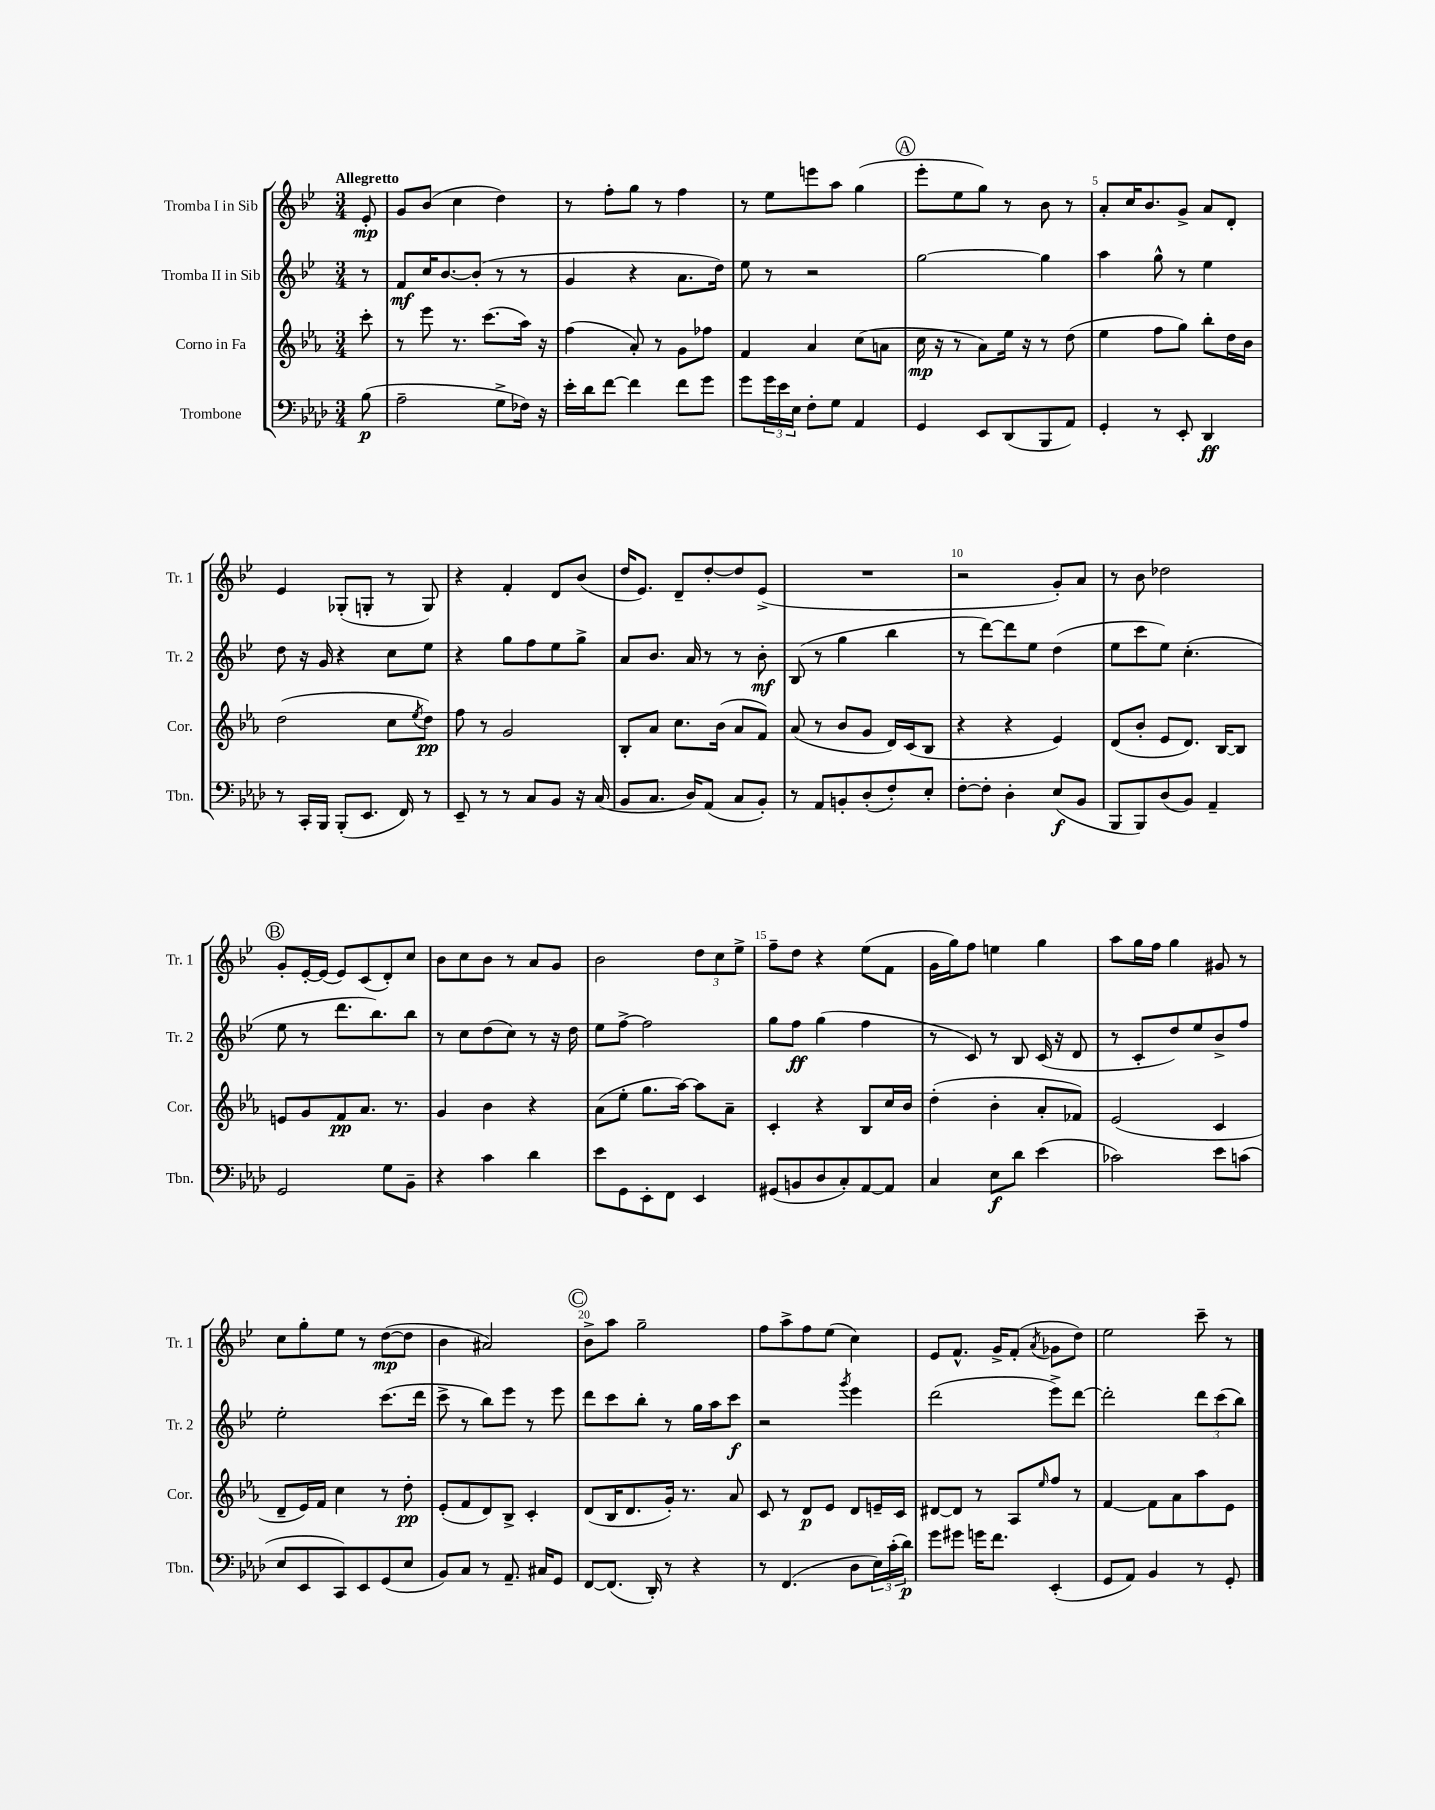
<<
\new StaffGroup <<
\new Staff = "s0" \with { instrumentName = "Tromba I in Sib" shortInstrumentName = "Tr. 1" } {
    \clef treble \key bes \major \numericTimeSignature \time 3/4 \partial 8 \tempo "Allegretto"
    ees'8-.\mp |
    g'8 bes'8( c''4 d''4) |
    r8 f''8-. g''8 r8 f''4 |
    r8 ees''8 e'''8 a''8 g''4( |
    \mark \markup { \circle "A" } ees'''8-. ees''8 g''8) r8 bes'8 r8 |
    a'8-. c''16 bes'8. g'8-> a'8 d'8-. |
    ees'4 ges8-.( g8-. r8 g8) |
    r4 f'4-. d'8 bes'8( |
    d''16 ees'8.) d'8-- d''8~-. d''8 ees'8->( |
    R2. |
    r2 g'8-.) a'8 |
    r8 bes'8 des''2 |
    \mark \markup { \circle "B" } g'8-. ees'16~-. ees'16( ees'8) c'8( d'8-.) c''8 |
    bes'8 c''8 bes'8 r8 a'8 g'8 |
    bes'2 \tuplet 3/2 { d''8 c''8 ees''8-> } |
    f''8-- d''8 r4 ees''8( f'8 |
    g'16 g''16) f''8 e''4 g''4 |
    a''8 g''16 f''16 g''4 gis'8 r8 |
    c''8 g''8-. ees''8 r8 d''8~\mp( d''8 |
    bes'4 ais'2) |
    \mark \markup { \circle "C" } bes'8-> a''8 g''2-- |
    f''8 a''8-> f''8 ees''8( c''4) |
    ees'8 f'8.-^ g'16-> f'8-.( \acciaccatura { a'8 } ges'8 d''8) |
    ees''2 c'''8-- r8 \bar "|." |
}
\new Staff = "s1" \with { instrumentName = "Tromba II in Sib" shortInstrumentName = "Tr. 2" } {
    \clef treble \key bes \major \numericTimeSignature \time 3/4 \partial 8
    r8 |
    f'8\mf c''16 bes'8.~ bes'8-.( r8 r8 |
    g'4 r4 a'8. d''16) |
    ees''8 r8 r2 |
    \mark \markup { \circle "A" } g''2~ g''4 |
    a''4 g''8-^ r8 ees''4 |
    d''8 r16 g'16 r4 c''8 ees''8 |
    r4 g''8 f''8 ees''8 g''8-> |
    a'8 bes'8. a'16 r8 r8 bes'8-.\mf |
    bes8( r8 g''4 bes''4 |
    r8 d'''8~) d'''8 ees''8 d''4( |
    ees''8 c'''8 ees''8) c''4.-.( |
    \mark \markup { \circle "B" } ees''8 r8 d'''8. bes''8.) bes''8 |
    r8 c''8 d''8( c''8) r8 r16 d''16 |
    ees''8 f''8~-> f''2 |
    g''8 f''8\ff g''4( f''4 |
    r8 c'8) r8 bes8 c'16( r16 d'8 |
    r8 c'8-. d''8) ees''8 bes'8-> f''8 |
    ees''2-. c'''8.( d'''16 |
    c'''8-> r8 bes''8) ees'''8 r8 ees'''8 |
    \mark \markup { \circle "C" } d'''8 c'''8 bes''8-. r8 g''16 a''16 c'''8\f |
    r2 \acciaccatura { g'''8 } ees'''4 |
    d'''2( ees'''8->) d'''8~ |
    d'''2-. \tuplet 3/2 { d'''8 c'''8( bes''8) } \bar "|." |
}
\new Staff = "s2" \with { instrumentName = "Corno in Fa" shortInstrumentName = "Cor." } {
    \clef treble \key ees \major \numericTimeSignature \time 3/4 \partial 8
    c'''8-. |
    r8 ees'''8 r8. c'''8.( aes''16) r16 |
    f''4( aes'8-.) r8 g'8 fes''8 |
    f'4 aes'4 c''8( a'8 |
    \mark \markup { \circle "A" } c''16\mp r16 r8 aes'8) ees''16 r16 r8 d''8( |
    ees''4 f''8 g''8) bes''8-. d''16 bes'16 |
    d''2( c''8 \acciaccatura { ees''8 } d''8\pp) |
    f''8 r8 g'2 |
    bes8-. aes'8 c''8. bes'16( aes'8 f'8) |
    aes'8( r8 bes'8 g'8 d'16) c'16( bes8 |
    r4 r4 ees'4) |
    d'8( bes'8-. ees'8 d'8.) bes16~ bes8 |
    \mark \markup { \circle "B" } e'8 g'8 f'8\pp aes'8. r8. |
    g'4 bes'4 r4 |
    aes'8( ees''8-. g''8. aes''16~) aes''8 aes'8-- |
    c'4-. r4 bes8 c''16 bes'16 |
    d''4-.( bes'4-. aes'8-. fes'8) |
    ees'2( c'4 |
    d'8-- ees'16) f'16 c''4 r8 d''8-.\pp |
    ees'8-.( f'8 d'8) bes8-> c'4-. |
    \mark \markup { \circle "C" } d'8( bes16 d'8. g'16-.) r8. aes'8 |
    c'8 r8 d'8\p ees'8 d'8 e'16-- c'16 |
    dis'8~ dis'8 r8 aes8 \grace { ees''16 } f''8 r8 |
    f'4~ f'8 aes'8 aes''8 ees'8 \bar "|." |
}
\new Staff = "s3" \with { instrumentName = "Trombone" shortInstrumentName = "Tbn." } {
    \clef bass \key aes \major \numericTimeSignature \time 3/4 \partial 8
    bes8\p( |
    aes2-- g8-> fes16) r16 |
    ees'16-. des'16 f'8~ f'4 f'8 g'8 |
    g'8 \tuplet 3/2 { g'16 ees'16 ees16 } f8-. g8 aes,4 |
    \mark \markup { \circle "A" } g,4 ees,8 des,8( bes,,8 aes,8) |
    g,4-. r8 ees,8-. des,4\ff |
    r8 c,16-. bes,,16 bes,,8-.( ees,8. f,16) r8 |
    ees,8-- r8 r8 c8 bes,8 r16 c16( |
    bes,8 c8. des16) aes,8( c8 bes,8-.) |
    r8 aes,8 b,8-. des8-.( f8-.) ees8-. |
    f8~-. f8-. des4-. ees8\f( bes,8 |
    bes,,8 bes,,8) des8( bes,8) aes,4-- |
    \mark \markup { \circle "B" } g,2 g8 bes,8-- |
    r4 c'4 des'4 |
    ees'8 g,8 ees,8-. f,8 ees,4 |
    gis,8( b,8 des8 c8-.) aes,8~ aes,8 |
    c4 ees8\f des'8 ees'4( |
    ces'2) ees'8 c'8( |
    ees8 ees,8 c,8) ees,8 g,8( ees8 |
    bes,8) c8 r8 aes,8.-- cis16 g,8 |
    \mark \markup { \circle "C" } f,8~ f,8.( des,16-.) r8 r4 |
    r8 f,4.( des8 \tuplet 3/2 { ees16) c'16-.( des'16\p) } |
    g'8 gis'8 g'16 f'8. ees,4-.( |
    g,8 aes,8) bes,4 r8 g,8-. \bar "|." |
}
>>
>>
\layout { \context { \Score \override BarNumber.break-visibility = ##(#f #t #t) barNumberVisibility = #(every-nth-bar-number-visible 5) } }
